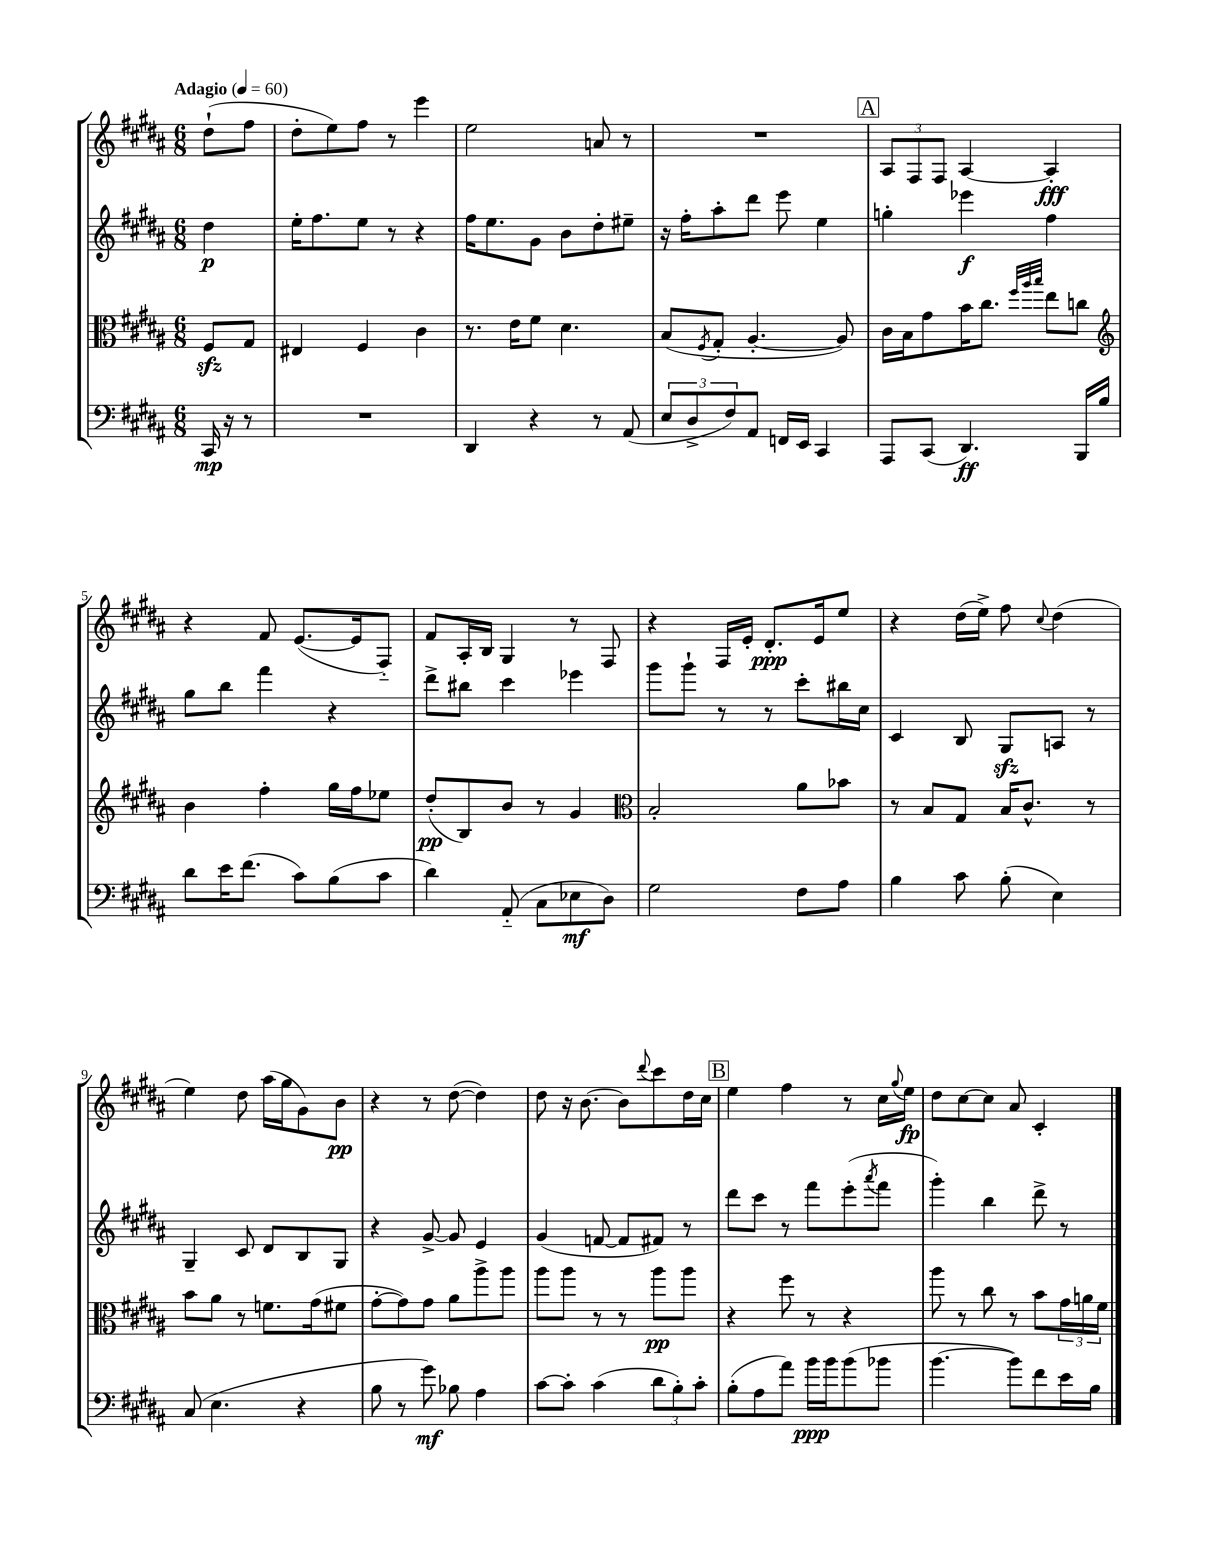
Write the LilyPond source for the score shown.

<<
\new StaffGroup <<
\new Staff = "s0" {
    \clef treble \key b \major \numericTimeSignature \time 6/8 \partial 4 \tempo "Adagio" 4 = 60
    dis''8-!( fis''8 |
    dis''8-. e''8) fis''8 r8 e'''4 |
    e''2 a'8 r8 |
    R2. |
    \mark \markup { \box "A" } \tuplet 3/2 { ais8 fis8 fis8 } ais4~ ais4-.\fff |
    r4 fis'8 e'8.~( e'16 fis8-_) |
    fis'8 ais16-. b16 gis4 r8 fis8 |
    r4 fis16 e'16-. dis'8.-.\ppp e'16 e''8 |
    r4 dis''16( e''16->) fis''8 \appoggiatura { cis''8 } dis''4( |
    e''4) dis''8 ais''16( gis''16 gis'8) b'8\pp |
    r4 r8 dis''8~( dis''4) |
    dis''8 r16 b'8.~ b'8 \appoggiatura { dis'''8 } cis'''8 dis''16 cis''16 |
    \mark \markup { \box "B" } e''4 fis''4 r8 cis''16 \appoggiatura { gis''8 } e''16\fp |
    dis''8 cis''8~ cis''8 ais'8 cis'4-. \bar "|." |
}
\new Staff = "s1" {
    \clef treble \key b \major \numericTimeSignature \time 6/8 \partial 4
    dis''4\p |
    e''16-. fis''8. e''8 r8 r4 |
    fis''16 e''8. gis'8 b'8 dis''8-. eis''8-- |
    r16 fis''16-. ais''8-. dis'''8 e'''8 e''4 |
    \mark \markup { \box "A" } g''4-. ees'''4\f fis''4 |
    gis''8 b''8 fis'''4 r4 |
    dis'''8-> bis''8 cis'''4 ees'''4 |
    gis'''8 gis'''8-! r8 r8 cis'''8-. bis''16 cis''16 |
    cis'4 b8 gis8\sfz a8 r8 |
    gis4-- cis'8 dis'8 b8 gis8 |
    r4 gis'8~-> gis'8 e'4 |
    gis'4( f'8~ f'8 fis'8) r8 |
    \mark \markup { \box "B" } dis'''8 cis'''8 r8 fis'''8 e'''8-.( \acciaccatura { ais'''8 } fis'''8 |
    gis'''4-.) b''4 dis'''8-> r8 \bar "|." |
}
\new Staff = "s2" {
    \clef alto \key b \major \numericTimeSignature \time 6/8 \partial 4
    fis8\sfz gis8 |
    eis4 fis4 cis'4 |
    r8. e'16 fis'8 dis'4. |
    b8( \acciaccatura { fis8 } gis8-. ais4.~-. ais8) |
    \mark \markup { \box "A" } cis'16 b16 gis'8 b'16 cis''8. \grace { fis''32 ais''32 b''32 } e''8 c''8 |
    \clef treble b'4 fis''4-. gis''16 fis''16 ees''8 |
    dis''8-.\pp( b8) b'8 r8 gis'4 |
    \clef alto b2-. ais'8 bes'8 |
    r8 b8 gis8 b16 cis'8.-^ r8 |
    b'8 ais'8 r8 f'8. gis'16( fis'8 |
    gis'8~-. gis'8) gis'8 ais'8 ais''8-> ais''8 |
    ais''8 ais''8 r8 r8 ais''8\pp ais''8 |
    \mark \markup { \box "B" } r4 fis''8 r8 r4 |
    ais''8 r8 cis''8 r8 b'8 \tuplet 3/2 { gis'16 a'16 fis'16 } \bar "|." |
}
\new Staff = "s3" {
    \clef bass \key b \major \numericTimeSignature \time 6/8 \partial 4
    cis,16\mp r16 r8 |
    R2. |
    dis,4 r4 r8 ais,8( |
    \tuplet 3/2 { e8 dis8-> fis8) } ais,8 f,16 e,16 cis,4 |
    \mark \markup { \box "A" } ais,,8 cis,8( dis,4.\ff) b,,16 b16 |
    dis'8 e'16 fis'8.( cis'8) b8( cis'8 |
    dis'4) ais,8-_( cis8 ees8\mf dis8) |
    gis2 fis8 ais8 |
    b4 cis'8 b8-.( e4) |
    cis8( e4. r4 |
    b8 r8 gis'8\mf) bes8 ais4 |
    cis'8~ cis'8-. cis'4( \tuplet 3/2 { dis'8 b8-.) cis'8-. } |
    \mark \markup { \box "B" } b8-.( ais8 ais'8) b'16\ppp b'16 b'8( bes'8 |
    b'4.~ b'8) fis'8 e'16 b16 \bar "|." |
}
>>
>>
